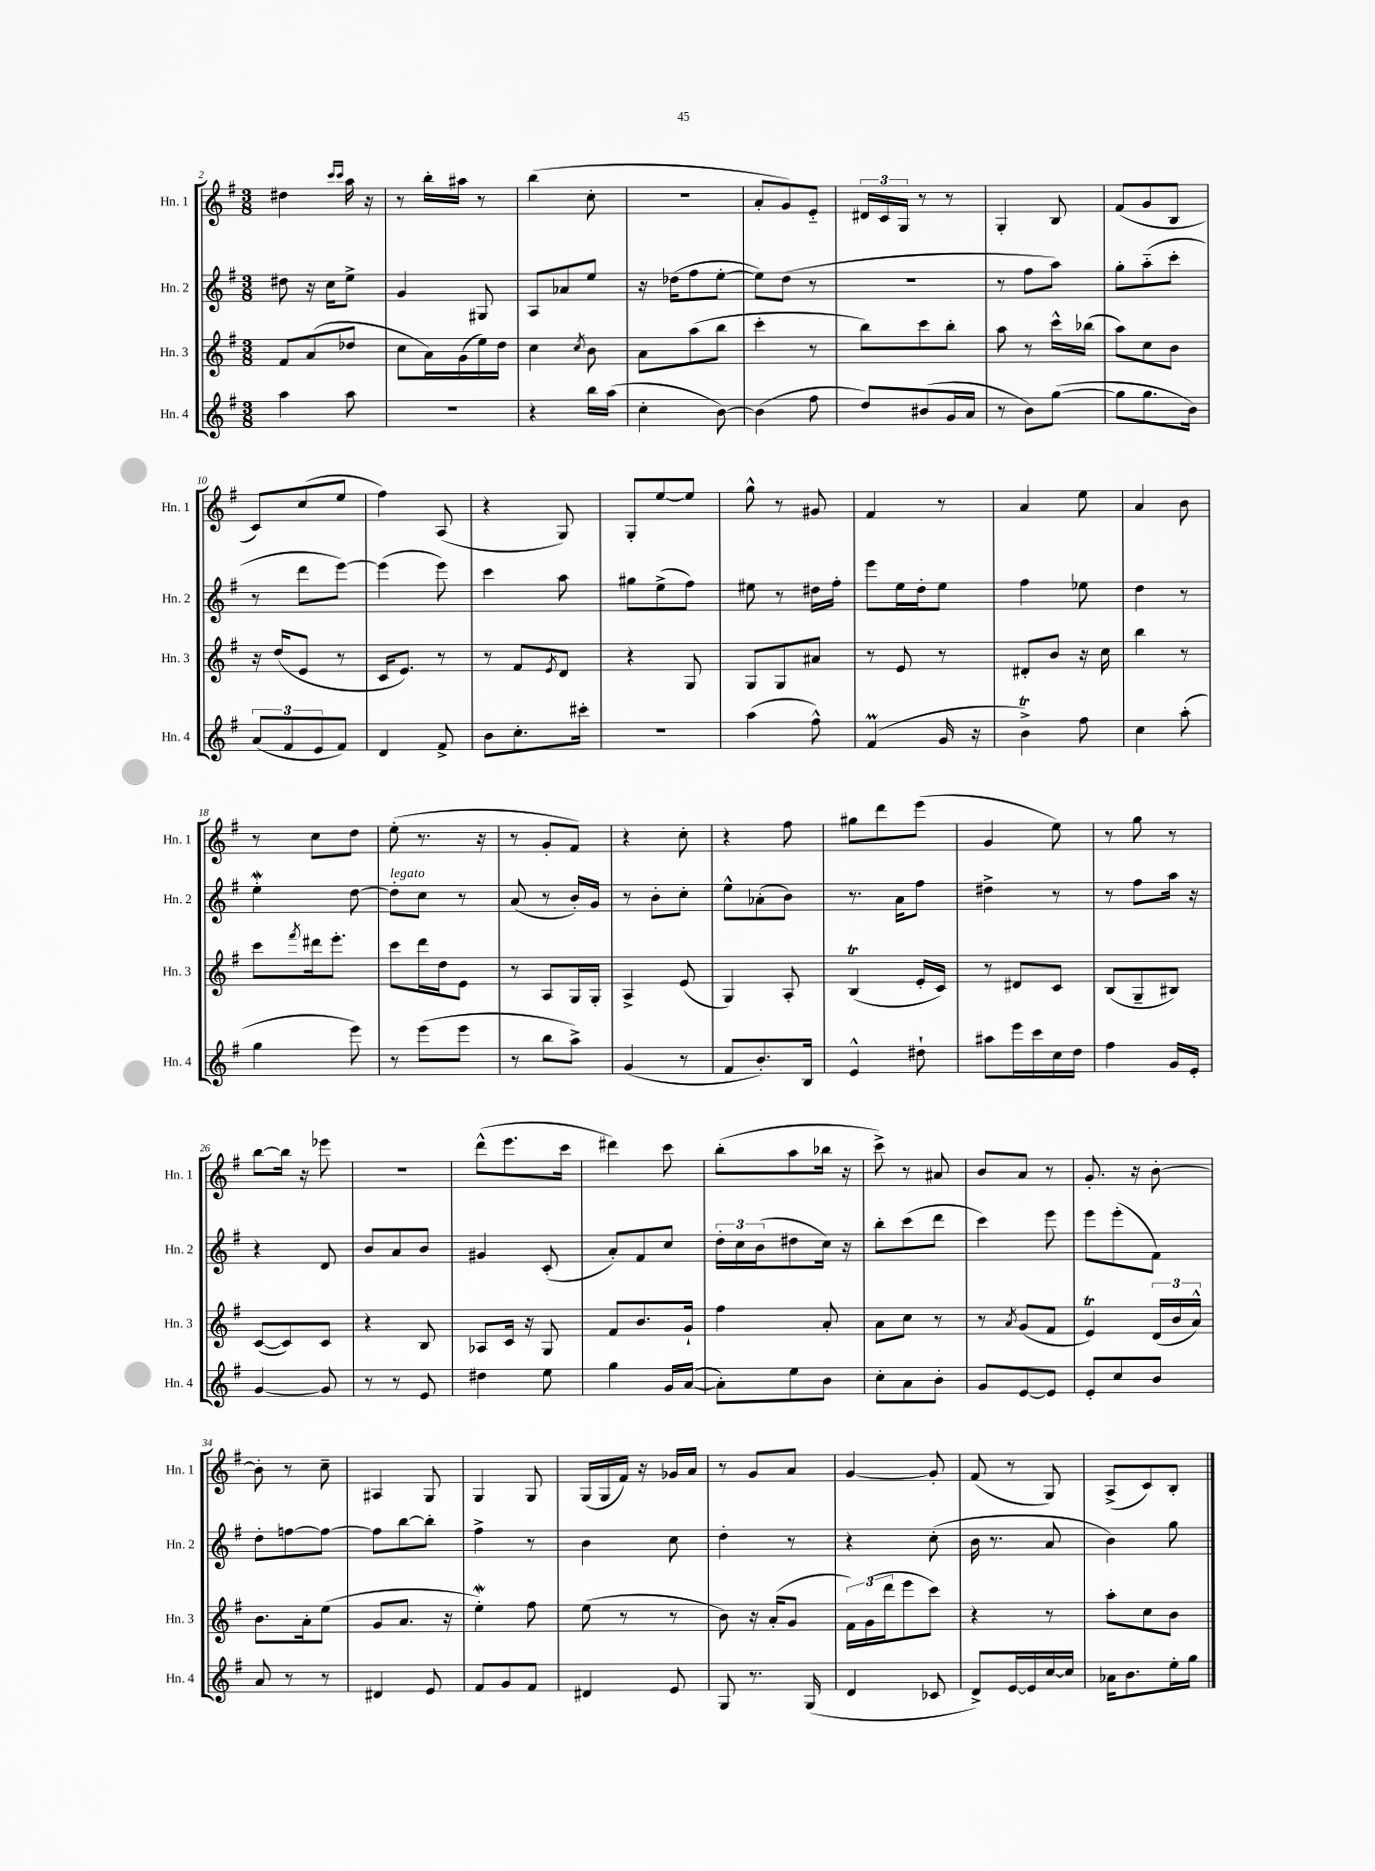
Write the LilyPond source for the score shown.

<<
\new StaffGroup <<
\new Staff = "s0" \with { instrumentName = "Hn. 1" shortInstrumentName = "Hn. 1" } {
    \clef treble \key g \major \numericTimeSignature \time 3/8
    dis''4 \grace { c'''16 c'''16 } a''16 r16 |
    r8 b''16-. ais''16 r8 |
    b''4( c''8-. |
    r4. |
    a'8-. g'8) e'8-_ |
    \tuplet 3/2 { dis'16 c'16 g16 } r8 r8 |
    g4-. b8 |
    fis'8( g'8 b8 |
    c'8) c''8( e''8 |
    fis''4) a8( |
    r4 g8) |
    g8-. e''8~ e''8 |
    g''8-^ r8 gis'8 |
    fis'4 r8 |
    a'4 e''8 |
    a'4 b'8 |
    r8 c''8 d''8 |
    e''8-.( r8. r16 |
    r8 g'8-. fis'8) |
    r4 c''8-. |
    r4 fis''8 |
    gis''8 d'''8 e'''8( |
    g'4 e''8) |
    r8 g''8 r8 |
    b''8~ b''16 r16 ees'''8 |
    R4. |
    d'''8-^( e'''8. c'''16 |
    dis'''4) c'''8 |
    b''8-.( a''8 bes''16 r16 |
    c'''8->) r8 ais'8 |
    b'8 a'8 r8 |
    g'8.-. r16 b'8~-. |
    b'8-. r8 c''8-- |
    ais4 g8 |
    g4 g8 |
    g16( g16 fis'16) r16 ges'16 a'16 |
    r8 g'8 a'8 |
    g'4~ g'8-. |
    fis'8( r8 g8) |
    a8->( c'8) b8-. \bar "|." |
}
\new Staff = "s1" \with { instrumentName = "Hn. 2" shortInstrumentName = "Hn. 2" } {
    \clef treble \key g \major \numericTimeSignature \time 3/8
    dis''8 r16 c''16 e''8-> |
    g'4 gis8 |
    a8 aes'8 e''8 |
    r16 des''16( fis''8 e''8~-. |
    e''8) d''8( r8 |
    R4. |
    r8 fis''8 a''8) |
    g''8-. a''8-_( c'''8-. |
    r8 d'''8 e'''8~) |
    e'''4( e'''8) |
    c'''4 a''8 |
    gis''8 e''8->( fis''8) |
    eis''8 r8 dis''16 fis''16-. |
    e'''8 e''16 d''16-. e''8 |
    fis''4 ees''8 |
    d''4 r8 |
    e''4-.\mordent d''8~ |
    d''8-.^\markup { \italic "legato" } c''8 r8 |
    a'8( r8 b'16-.) g'16 |
    r8 b'8-. c''8-. |
    e''8-^ aes'8-.( b'8) |
    r8. a'16 fis''8 |
    dis''4-> r8 |
    r8 fis''8 a''16 r16 |
    r4 d'8 |
    b'8 a'8 b'8 |
    gis'4 c'8-.( |
    a'8-.) fis'8 c''8 |
    \tuplet 3/2 { d''16-. c''16 b'16( } dis''8 c''16) r16 |
    b''8-. c'''8( d'''8 |
    c'''4) e'''8 |
    e'''8 e'''8-.( fis'8) |
    d''8-. f''8~ f''8~ |
    f''8 b''8~ b''8-. |
    fis''4-> r8 |
    b'4 c''8 |
    d''4-. r8 |
    r4 c''8-.( |
    b'16 r8. a'8 |
    b'4) g''8 \bar "|." |
}
\new Staff = "s2" \with { instrumentName = "Hn. 3" shortInstrumentName = "Hn. 3" } {
    \clef treble \key g \major \numericTimeSignature \time 3/8
    fis'8 a'8( des''8 |
    c''8 a'16) g'16( e''16) d''16 |
    c''4 \acciaccatura { c''8 } b'8 |
    a'8 a''8( b''8 |
    c'''4-. r8 |
    b''8) c'''8 b''8-. |
    a''8 r8 c'''16-^ bes''16( |
    a''8) c''8 b'8 |
    r16 d''16( e'8 r8 |
    c'16 e'8.) r8 |
    r8 fis'8 \acciaccatura { e'8 } d'8 |
    r4 g8 |
    g8 g8 ais'8 |
    r8 e'8 r8 |
    dis'8-. b'8 r16 c''16 |
    b''4 r8 |
    c'''8 \acciaccatura { fis'''8 } dis'''16 e'''8.-. |
    c'''8 d'''16 d''16 e'8 |
    r8 a8 g16 g16-. |
    a4-> e'8( |
    g4) a8-. |
    b4\trill( e'16-. c'16) |
    r8 dis'8 c'8 |
    b8( g8-- bis8) |
    c'8~( c'8) c'8 |
    r4 b8 |
    aes8 c'16 r16 g8 |
    fis'8 b'8. g'16-! |
    fis''4 a'8-. |
    a'8 c''8 r8 |
    r8 \acciaccatura { a'8 } g'8( fis'8 |
    e'4\trill) \tuplet 3/2 { d'16( b'16 a'16-^) } |
    b'8. a'16-. e''8( |
    g'8 a'8. r16 |
    e''4-.\mordent) fis''8 |
    e''8( r8 r8 |
    b'8) r16 a'16-.( g'8 |
    \tuplet 3/2 { fis'16) g'16( d'''16 } e'''8 c'''8) |
    r4 r8 |
    a''8-. c''8 b'8 \bar "|." |
}
\new Staff = "s3" \with { instrumentName = "Hn. 4" shortInstrumentName = "Hn. 4" } {
    \clef treble \key g \major \numericTimeSignature \time 3/8
    a''4 a''8 |
    R4. |
    r4 b''16 a''16( |
    c''4-. b'8~) |
    b'4( fis''8 |
    d''8) bis'8( g'16 a'16 |
    r8 b'8) g''8~( |
    g''8 g''8. b'16) |
    \tuplet 3/2 { a'8( fis'8 e'8 } fis'8) |
    d'4 fis'8-> |
    b'8 c''8.-. cis'''16-. |
    R4. |
    a''4( fis''8-^) |
    fis'4\prall( g'16 r16 |
    b'4->\trill) fis''8 |
    c''4 a''8-.( |
    g''4 e'''8) |
    r8 e'''8( e'''8 |
    r8 b''8 a''8->) |
    g'4( r8 |
    fis'8 b'8.-.) b16 |
    e'4-^ dis''8-! |
    ais''8 e'''16 c'''16 c''16 d''16 |
    fis''4 g'16 e'16-. |
    g'4~ g'8 |
    r8 r8 e'8 |
    dis''4 e''8 |
    g''4 g'16 a'16~( |
    a'8-.) e''8 b'8 |
    c''8-. a'8 b'8-. |
    g'8 e'8~ e'8 |
    e'8-. c''8 b'8 |
    a'8 r8 r8 |
    dis'4 e'8 |
    fis'8 g'8 fis'8 |
    dis'4 e'8 |
    g8 r8. g16( |
    d'4 ces'8 |
    d'8->) e'16~ e'16 c''16~ c''16 |
    aes'16 b'8. e''16-. g''16 \bar "|." |
}
>>
>>
\layout { \context { \Score currentBarNumber = #2 } }
